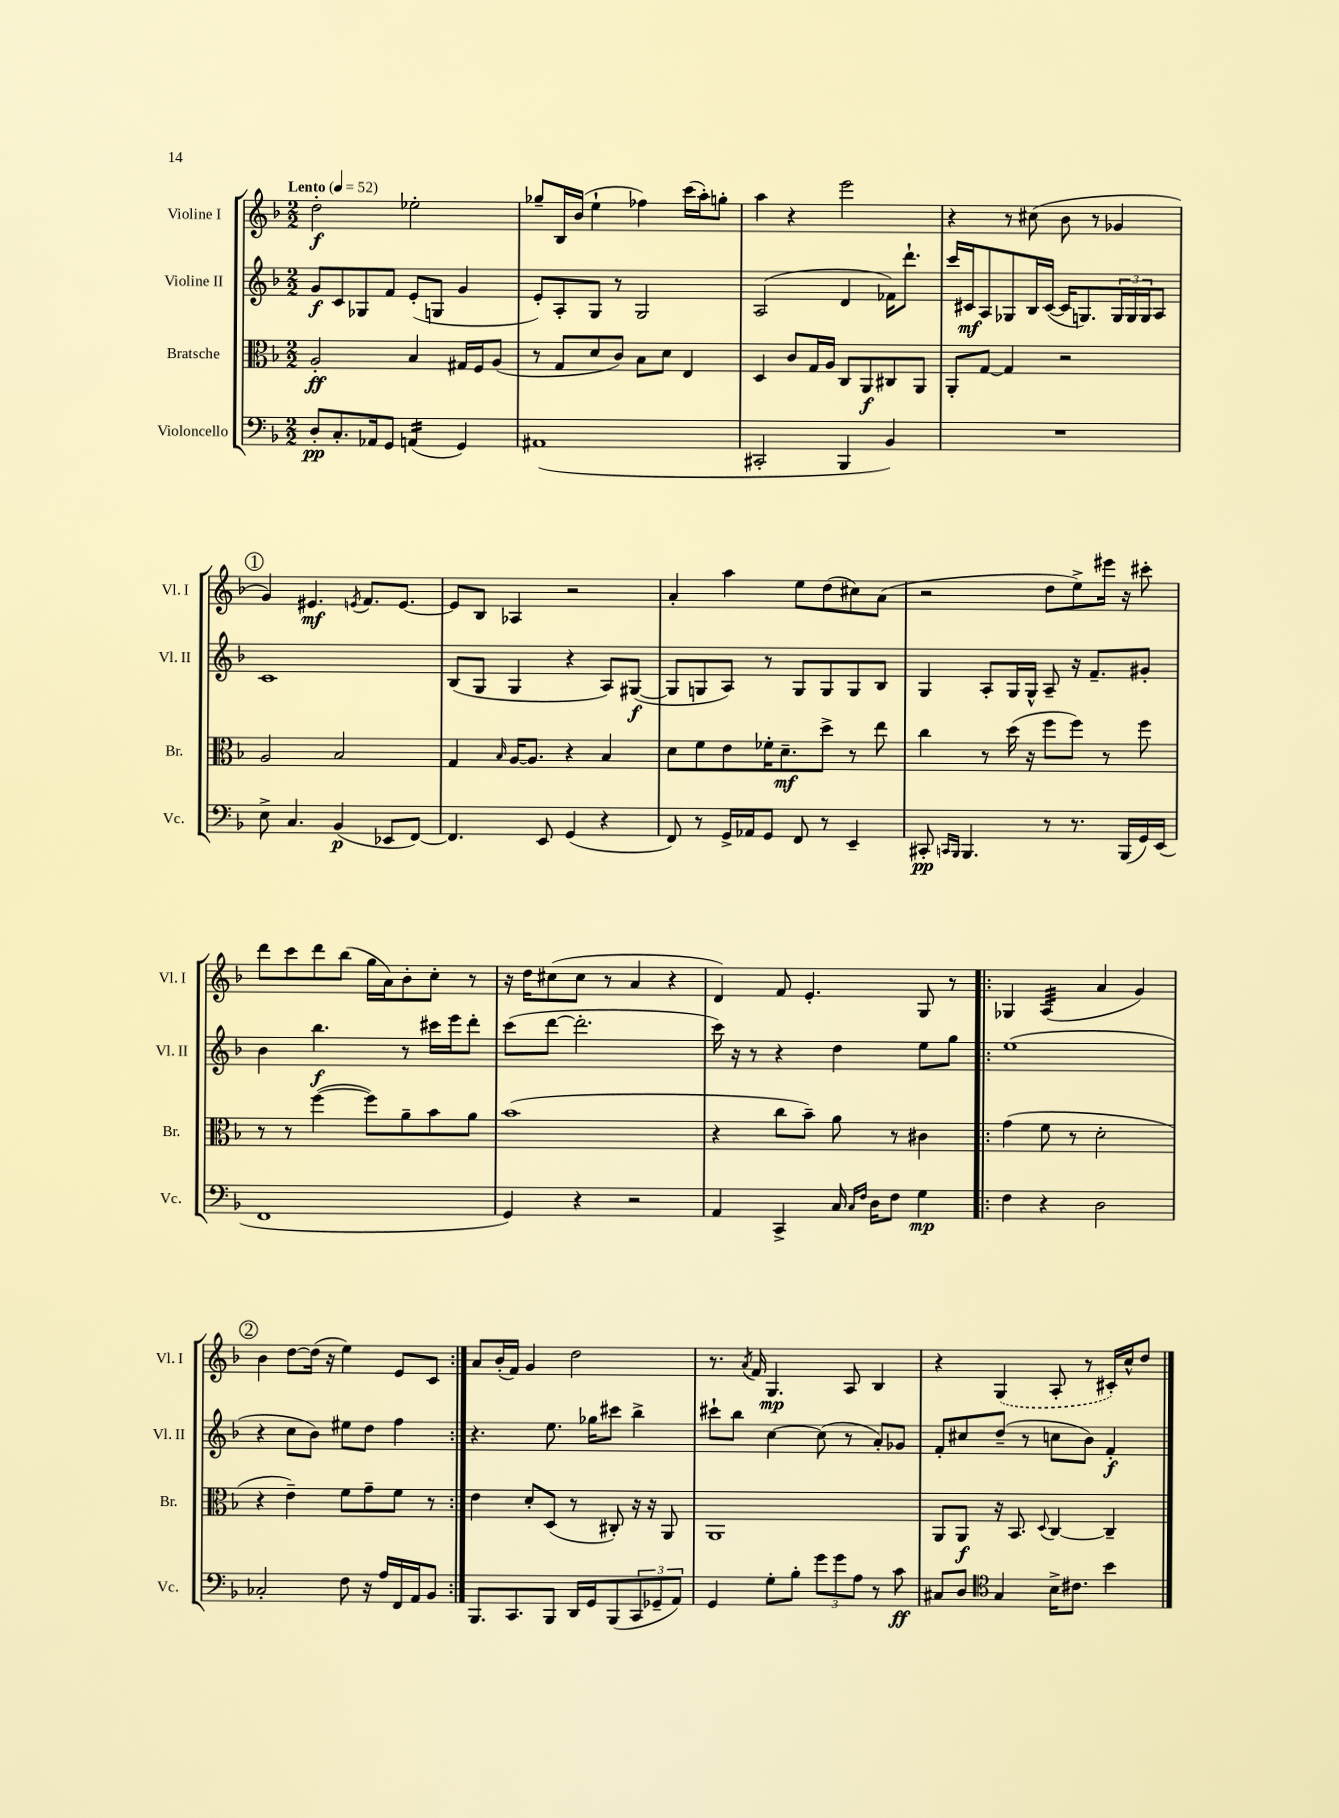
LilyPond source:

<<
\new StaffGroup <<
\new Staff = "s0" \with { instrumentName = "Violine I" shortInstrumentName = "Vl. I" } {
    \clef treble \key f \major \numericTimeSignature \time 2/2 \tempo "Lento" 4 = 52
    d''2-.\f ees''2-. |
    ges''8-- bes16 bes'16( e''4-! fes''4) c'''16( a''16-.) g''8-. |
    a''4 r4 e'''2 |
    r4 r8 cis''8( bes'8 r8 ges'4 |
    \mark \markup { \circle "1" } g'4) eis'4.\mf \acciaccatura { e'8 } f'8. e'8.~ |
    e'8 bes8 aes4 r2 |
    a'4-. a''4 e''8 d''8( cis''8) a'8( |
    r2 d''8 e''8->) eis'''16 r16 cis'''8-. |
    d'''8 c'''8 d'''8 bes''8( g''16 a'16) bes'8-. c''8-. r8 |
    r16 d''16 cis''8( cis''8 r8 a'4 r4 |
    d'4) f'8 e'4.-. g8 r8 |
    \repeat volta 2 { ges4 a4:32( a'4 g'4) |
    \mark \markup { \circle "2" } bes'4 d''8~ d''16( r16 e''4) e'8 c'8 | }
    a'8 bes'16-.( f'16) g'4 d''2 |
    r8. \acciaccatura { a'8 } f'16 g4.\mp a8 bes4 |
    r4 \once \slurDashed g4( a8-. r8 cis'16-.) c''16-^ d''8 \bar "|." |
}
\new Staff = "s1" \with { instrumentName = "Violine II" shortInstrumentName = "Vl. II" } {
    \clef treble \key f \major \numericTimeSignature \time 2/2
    g'8\f c'8 ges8 f'8 e'8-.( g8 g'4 |
    e'8-.) a8-. g8 r8 g2 |
    a2( d'4 fes'16) d'''8.-! |
    c'''16 cis'16\mf a8 ges8 bes16 cis'16~( cis'16 g8.) \tuplet 3/2 { g16 g16 g16 } a8 |
    \mark \markup { \circle "1" } c'1 |
    bes8( g8 g4 r4 a8) gis8~\f( |
    gis8 g8 a8) r8 g8 g8 g8 bes8 |
    g4 a8-. g16 g16-^ a8-- r16 f'8.-- gis'8-. |
    bes'4 bes''4.\f r8 cis'''16 e'''16 d'''8-. |
    c'''8( d'''8~ d'''2.-. |
    c'''16) r16 r8 r4 d''4 e''8 g''8 |
    \repeat volta 2 { e''1( |
    \mark \markup { \circle "2" } r4 c''8 bes'8) eis''8 d''8 f''4 | }
    r4. e''8. ges''16 cis'''8 bes''4-> |
    cis'''8-! bes''8 c''4~ c''8( r8 a'8-.) ges'8 |
    f'8-. cis''8 d''8--( r8 c''8 bes'8) f'4-.\f \bar "|." |
}
\new Staff = "s2" \with { instrumentName = "Bratsche" shortInstrumentName = "Br." } {
    \clef alto \key f \major \numericTimeSignature \time 2/2
    a2-.\ff bes4 gis16 f16 a8( |
    r8 g8 d'8 c'8) bes8 d'8 e4 |
    d4 c'8 g16 a16 c8 a,8\f cis8 a,8 |
    a,8-. g8~ g4 r2 |
    \mark \markup { \circle "1" } a2 bes2 |
    g4 \grace { bes16 } a16~ a8. r4 bes4 |
    d'8 f'8 e'8 fes'16-. d'8.--\mf d''8-> r8 e''8 |
    c''4 r8 d''16( r16 f''8 f''8) r8 f''8 |
    r8 r8 f''4~( f''8) a'8-- bes'8 a'8 |
    bes'1( |
    r4 c''8 bes'8--) a'8 r8 cis'4 |
    \repeat volta 2 { g'4( f'8 r8 d'2-. |
    \mark \markup { \circle "2" } r4 e'4--) f'8 g'8-- f'8 r8 | }
    e'4 d'8-. d8( r8 cis8-.) r16 r16 a,8 |
    a,1 |
    a,8 a,8\f r16 bes,8. \appoggiatura { d8 } c4~ c4-- \bar "|." |
}
\new Staff = "s3" \with { instrumentName = "Violoncello" shortInstrumentName = "Vc." } {
    \clef bass \key f \major \numericTimeSignature \time 2/2
    d8-.\pp c8.-. aes,16 g,8 a,4:16( g,4) |
    ais,1( |
    cis,2-. bes,,4 bes,4) |
    R1 |
    \mark \markup { \circle "1" } e8-> c4. bes,4\p( ees,8 f,8~) |
    f,4. e,8 g,4( r4 |
    f,8) r8 g,16-> aes,16 g,8 f,8 r8 e,4-- |
    cis,8-.\pp \grace { c,16 bes,,16 } bes,,4. r8 r8. bes,,16( g,16) e,16( |
    f,1 |
    g,4) r4 r2 |
    a,4 c,4-> c16 \grace { c16 f16 } d16 f8 g4\mp |
    \repeat volta 2 { f4 r4 d2 |
    \mark \markup { \circle "2" } ces2-. f8 r16 a16 f,16 a,16 bes,8 | }
    bes,,8. c,8. bes,,8 d,16 g,16 bes,,8( \tuplet 3/2 { c,8 ges,8-- a,8) } |
    g,4 g8-. bes8-. \tuplet 3/2 { g'8 g'8 a8 } r8 c'8\ff |
    cis8 d8 \clef tenor g4 bes16-> cis'8. bes'4 \bar "|." |
}
>>
>>
\layout { \context { \Score \remove "Bar_number_engraver" } }
